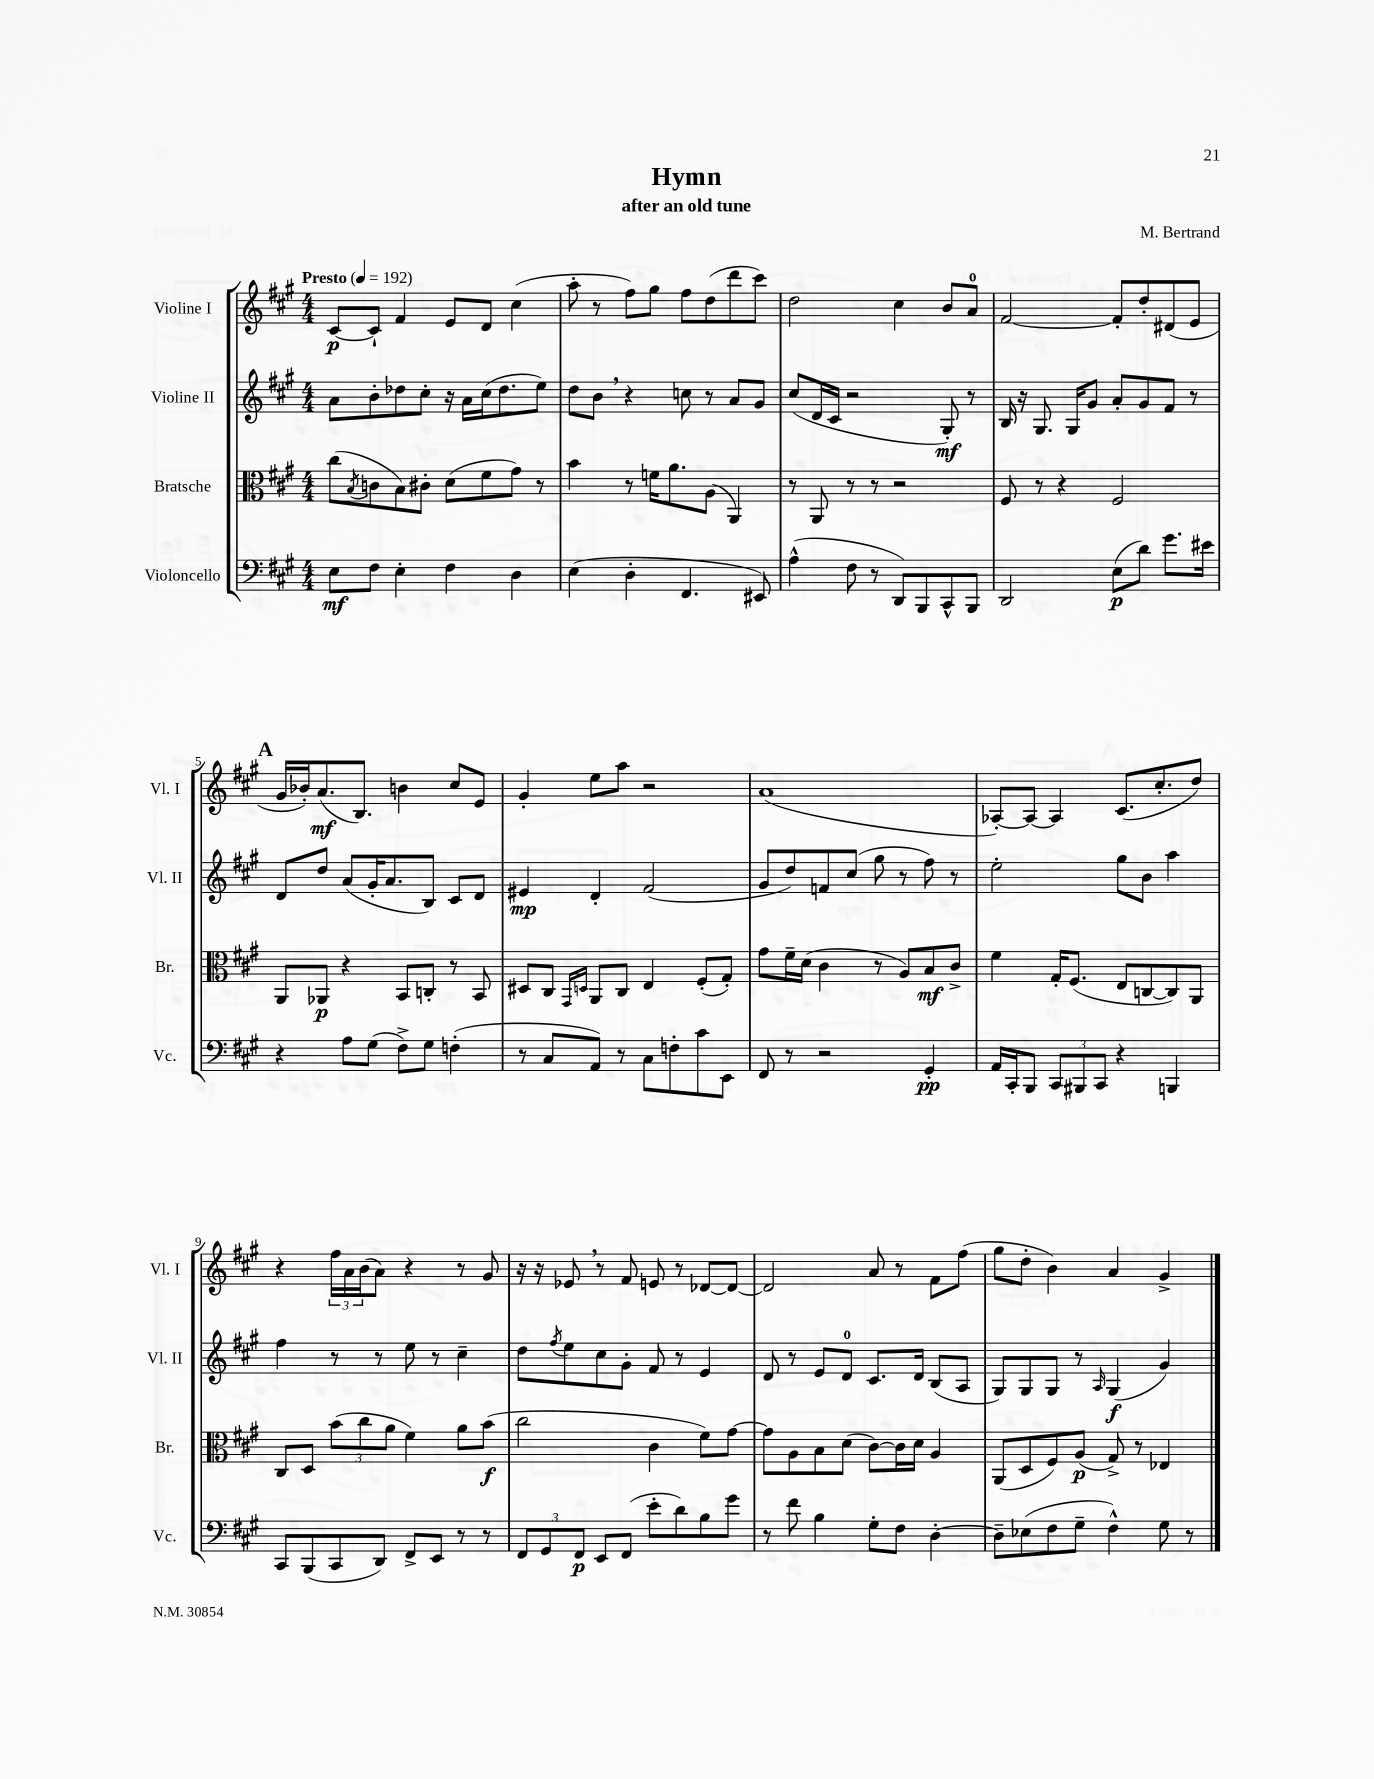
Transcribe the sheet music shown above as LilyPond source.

\header { title = "Hymn" composer = "M. Bertrand" subtitle = "after an old tune" }
<<
\new StaffGroup <<
\new Staff = "s0" \with { instrumentName = "Violine I" shortInstrumentName = "Vl. I" } {
    \clef treble \key a \major \numericTimeSignature \time 4/4 \tempo "Presto" 4 = 192
    cis'8~\p cis'8-! fis'4 e'8 d'8 cis''4( |
    a''8-. r8 fis''8) gis''8 fis''8 d''8( d'''8 cis'''8) |
    d''2 cis''4 b'8 a'8-0 |
    fis'2~ fis'8-. d''8-. dis'8( e'8 |
    \mark \markup { \bold "A" } gis'16 bes'16-.) a'8.\mf( b8.) b'4 cis''8 e'8 |
    gis'4-. e''8 a''8 r2 |
    a'1( |
    aes8~-.) aes8~ aes4 cis'8.( cis''8.-. d''8) |
    r4 \tuplet 3/2 { fis''16 a'16 b'16( } a'8) r4 r8 gis'8 |
    r16 r16 ees'8 \breathe r8 fis'8 e'8 r8 des'8~ des'8~ |
    des'2 a'8 r8 fis'8 fis''8( |
    gis''8 d''8-. b'4) a'4 gis'4-> \bar "|." |
}
\new Staff = "s1" \with { instrumentName = "Violine II" shortInstrumentName = "Vl. II" } {
    \clef treble \key a \major \numericTimeSignature \time 4/4
    a'8 b'8-. des''8 cis''8-. r16 a'16 cis''16( des''8. e''8) |
    d''8 b'8 \breathe r4 c''8 r8 a'8 gis'8 |
    cis''8( d'16 cis'16 r2 gis8-.\mf) r8 |
    b16 r16 gis8. gis16 gis'8 a'8-. gis'8 fis'8 r8 |
    \mark \markup { \bold "A" } d'8 d''8 a'8( gis'16-. a'8. b8) cis'8 d'8 |
    eis'4\mp d'4-. fis'2( |
    gis'8 d''8) f'8 cis''8( gis''8 r8 fis''8) r8 |
    e''2-. gis''8 b'8 a''4 |
    fis''4 r8 r8 e''8 r8 cis''4-- |
    d''8 \acciaccatura { fis''8 } e''8 cis''8 gis'8-. fis'8 r8 e'4 |
    d'8 r8 e'8 d'8-0 cis'8. d'16 b8( a8 |
    gis8) gis8 gis8 r8 \grace { a16 } gis4\f( gis'4) \bar "|." |
}
\new Staff = "s2" \with { instrumentName = "Bratsche" shortInstrumentName = "Br." } {
    \clef alto \key a \major \numericTimeSignature \time 4/4
    cis''8( \acciaccatura { b8 } c'8 b8) cis'8-. d'8( fis'8 gis'8) r8 |
    b'4 r8 f'16 a'8. a8( a,4) |
    r8 a,8 r8 r8 r2 |
    fis8 r8 r4 fis2 |
    \mark \markup { \bold "A" } a,8 aes,8\p r4 b,8 c8-. r8 b,8 |
    dis8 cis8 \grace { gis,16 d16 } a,8 cis8 e4 fis8-.( gis8-.) |
    gis'8 fis'16-- d'16( cis'4 r8 a8) b8\mf cis'8-> |
    fis'4 gis16-. fis8.( e8 c8~ c8) a,8 |
    cis8 d8 \tuplet 3/2 { b'8( cis''8 a'8 } fis'4) a'8 b'8\f( |
    cis''2 cis'4 fis'8) gis'8~ |
    gis'8 a8 b8 d'8( cis'8~) cis'16 d'16 a4 |
    a,8( d8 fis8) a8\p( gis8->) r8 ees4 \bar "|." |
}
\new Staff = "s3" \with { instrumentName = "Violoncello" shortInstrumentName = "Vc." } {
    \clef bass \key a \major \numericTimeSignature \time 4/4
    e8\mf fis8 e4-. fis4 d4 |
    e4( d4-. fis,4. eis,8) |
    a4-^( fis8 r8 d,8) b,,8 cis,8-^ b,,8 |
    d,2 e8\p( d'8) gis'8. eis'16 |
    \mark \markup { \bold "A" } r4 a8 gis8( fis8->) gis8 f4-.( |
    r8 cis8 a,8) r8 cis8 f8-. cis'8 e,8 |
    fis,8 r8 r2 gis,4-.\pp |
    a,16 cis,16-. b,,8 \tuplet 3/2 { cis,8 bis,,8 cis,8 } r4 b,,4 |
    cis,8 b,,8( cis,8 d,8) fis,8-> e,8 r8 r8 |
    \tuplet 3/2 { fis,8 gis,8 fis,8\p } e,8 fis,8( e'8-. d'8) b8 gis'8 |
    r8 fis'8 b4 gis8-. fis8 d4~-. |
    d8-- ees8( fis8 gis8-- fis4-^) gis8 r8 \bar "|." |
}
>>
>>
